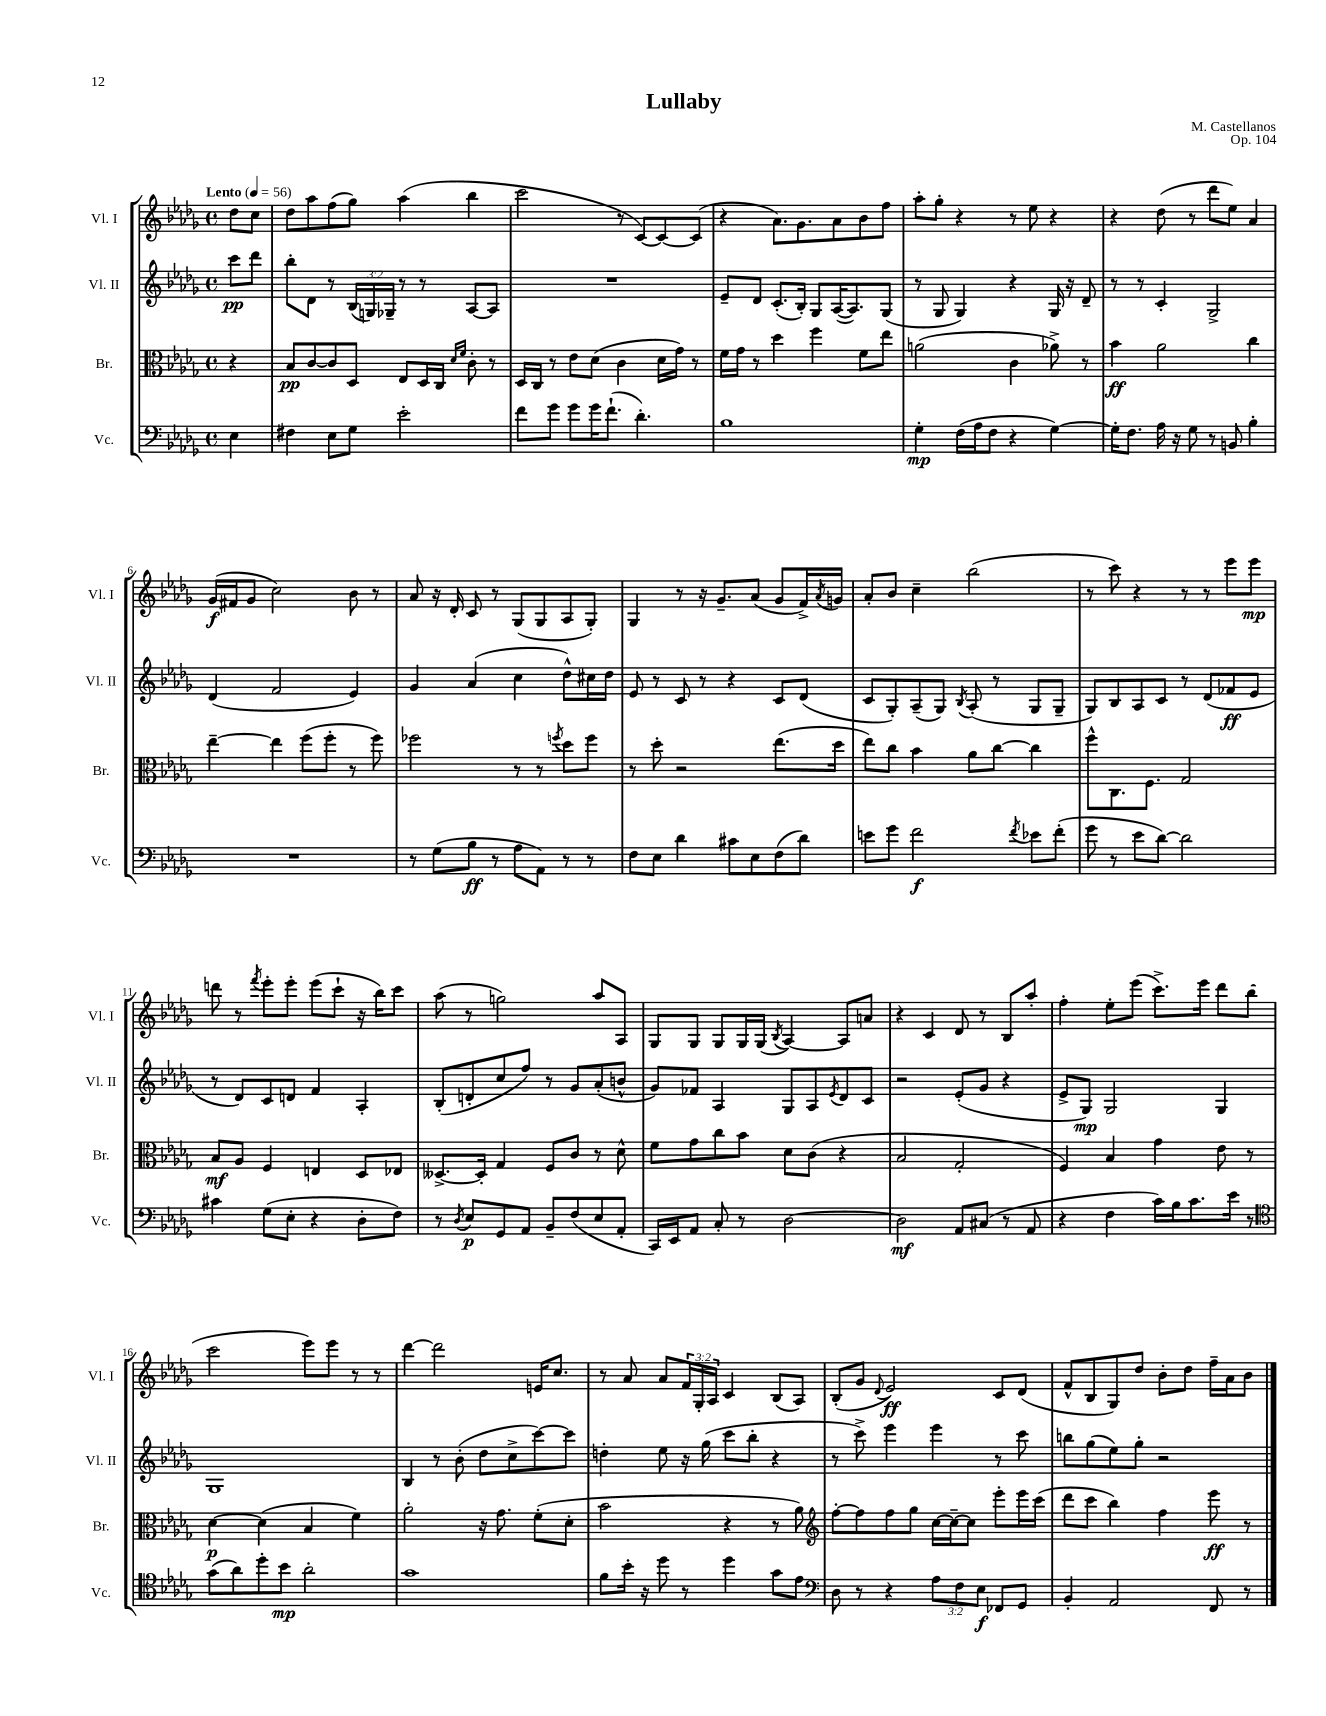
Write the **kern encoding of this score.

**kern	**dynam	**kern	**dynam	**kern	**dynam	**kern	**dynam
*part4	*part4	*part3	*part3	*part2	*part2	*part1	*part1
*staff4	*staff4	*staff3	*staff3	*staff2	*staff2	*staff1	*staff1
*I"Vc.	*	*I"Br.	*	*I"Vl. II	*	*I"Vl. I	*
*I'Vc.	*	*I'Br.	*	*I'Vl. II	*	*I'Vl. I	*
*clefF4	*	*clefC3	*	*clefG2	*	*clefG2	*
*k[b-e-a-d-g-]	*	*k[b-e-a-d-g-]	*	*k[b-e-a-d-g-]	*	*k[b-e-a-d-g-]	*
*M4/4	*	*M4/4	*	*M4/4	*	*M4/4	*
*met(c)	*	*met(c)	*	*met(c)	*	*met(c)	*
*MM56	*	*MM56	*	*MM56	*	*MM56	*
=	=	=	=	=	=	=	=
!	!	!	!	!	!	!LO:TX:a:B:t=Lento	!
4E-\	.	4r	.	8ccc\L	pp	8dd-\L	.
.	.	.	.	8ddd-\J	.	8cc\J	.
=1	=1	=1	=1	=1	=1	=1	=1
4F#X\	.	8B-/L	pp	8bb-'\L	.	8dd-\L	.
.	.	[8c/	.	8d-\J	.	8aa-\	.
8E-\L	.	8c/]	.	8r	.	(8ff\	.
8G-\J	.	8D-/J	.	(24B-/LL	.	8gg-\J)	.
.	.	.	.	24Gn/)	.	.	.
.	.	.	.	24G-X~/JJ	.	.	.
2e-'\	.	8E-/L	.	8r	.	(4aa-\	.
.	.	16D-/L	.	8r	.	.	.
.	.	16C/JJ	.	.	.	.	.
.	.	16qqd-/LL	.	.	.	.	.
.	.	16qqf/JJ	.	.	.	.	.
.	.	8c'\	.	[8A-/L	.	4bb-\	.
.	.	8r	.	8A-/J]	.	.	.
=2	=2	=2	=2	=2	=2	=2	=2
8f\L	.	16D-/LL	.	1r	.	2ccc\	.
.	.	16C/JJ	.	.	.	.	.
8g-\J	.	8r	.	.	.	.	.
8g-\L	.	8e-\L	.	.	.	.	.
16g-\K	.	(8d-\J	.	.	.	.	.
(8.f`\J	.	.	.	.	.	.	.
.	.	4c\	.	.	.	8r	.
4.d-'\)	.	.	.	.	.	[8c/L)	.
.	.	16d-\LL	.	.	.	8c/_	.
.	.	16g-\JJ)	.	.	.	.	.
.	.	8r	.	.	.	(8c/J]	.
=3	=3	=3	=3	=3	=3	=3	=3
1B-	.	16f\LL	.	8e-~/L	.	4r	.
.	.	16g-\JJ	.	.	.	.	.
.	.	8r	.	8d-/J	.	.	.
.	.	4dd-\	.	(8.c'/L	.	8.a-\L)	.
.	.	.	.	16B-'/Jk)	.	8.g-\	.
.	.	4ff\	.	8G-/L	.	.	.
.	.	.	.	([16A-/K	.	8a-\	.
.	.	.	.	8.A-/])	.	.	.
.	.	8f\L	.	.	.	8b-\	.
.	.	8ee-\J	.	(8G-/J	.	8ff\J	.
=4	=4	=4	=4	=4	=4	=4	=4
4G-'\	mp	(2an\	.	8r	.	8aa-'\L	.
.	.	.	.	8G-/	.	8gg-'\J	.
(16F\LL	.	.	.	4G-/)	.	4r	.
16A-\J	.	.	.	.	.	.	.
8F\J	.	.	.	.	.	.	.
4r	.	4c\	.	4r	.	8r	.
.	.	.	.	.	.	8ee-\	.
[4G-\)	.	8a-X^\)	.	16G-/	.	4r	.
.	.	.	.	16r	.	.	.
.	.	8r	.	8d-~/	.	.	.
=5	=5	=5	=5	=5	=5	=5	=5
16G-'\KL]	.	4b-\	ff	8r	.	4r	.
8.F\J	.	.	.	.	.	.	.
.	.	.	.	8r	.	.	.
16A-\	.	2a-\	.	4c'/	.	(8dd-\	.
16r	.	.	.	.	.	.	.
8G-\	.	.	.	.	.	8r	.
8r	.	.	.	2G-^/	.	8ddd-\L	.
8BBn/	.	.	.	.	.	8ee-\J)	.
4B-'\	.	4cc\	.	.	.	4a-/	.
!!LO:LB:g=z
=6	=6	=6	=6	=6	=6	=6	=6
1r	.	[4ee-~\	.	(4d-/	.	(16g-/LL	f
.	.	.	.	.	.	16f#X/J	.
.	.	.	.	.	.	8g-/J	.
.	.	4ee-\]	.	2f/	.	2cc\)	.
.	.	(8ff\L	.	.	.	.	.
.	.	8ff'\J	.	.	.	.	.
.	.	8r	.	4e-/)	.	8b-\	.
.	.	8ff\)	.	.	.	8r	.
=7	=7	=7	=7	=7	=7	=7	=7
8r	.	2ff-X\	.	4g-/	.	8a-/	.
(8G-\L	.	.	.	.	.	16r	.
.	.	.	.	.	.	16d-'/	.
8B-\J	ff	.	.	(4a-/	.	8c/	.
8r	.	.	.	.	.	8r	.
8A-\L	.	8r	.	4cc\	.	(8G-/L	.
8AA-\J)	.	8r	.	.	.	8G-/	.
.	.	8qffn/	.	.	.	.	.
8r	.	8dd-\L	.	8dd-^^\L)	.	8A-/	.
8r	.	8ff\J	.	16cc#X\L	.	8G-'/J)	.
.	.	.	.	16dd-\JJ	.	.	.
=8	=8	=8	=8	=8	=8	=8	=8
8F\L	.	8r	.	8e-/	.	4G-/	.
8E-\J	.	8dd-'\	.	8r	.	.	.
4d-\	.	2r	.	8c/	.	8r	.
.	.	.	.	8r	.	16r	.
.	.	.	.	.	.	8.g-~/L	.
8c#X\L	.	.	.	4r	.	.	.
8E-\	.	.	.	.	.	(8a-/J	.
(8F\	.	(8.ee-\L	.	8c/L	.	8g-/L	.
8d-\J)	.	.	.	(8d-/J	.	16f^/L)	.
.	.	.	.	.	.	8qa-/	.
.	.	16dd-\Jk	.	.	.	16gn/JJ	.
=9	=9	=9	=9	=9	=9	=9	=9
8en\L	.	8ee-\L)	.	8c/L	.	8a-'/L	.
8g-\J	.	8cc\J	.	8G-'/)	.	8b-/J	.
2f\	f	4b-\	.	(8A-~/	.	4cc~\	.
.	.	.	.	8G-/J)	.	.	.
.	.	.	.	8qB-/	.	.	.
.	.	8a-\L	.	(8A-'/	.	(2bb-\	.
.	.	[8cc\J	.	8r	.	.	.
8qf/	.	.	.	.	.	.	.
8e-X\L	.	4cc\]	.	8G-/L	.	.	.
(8f'\J	.	.	.	8G-~/J	.	.	.
=10	=10	=10	=10	=10	=10	=10	=10
8g-\	.	8ff^^\L	.	8G-/L)	.	8r	.
8r	.	8.C\	.	8B-/	.	8ccc\)	.
8e-\L	.	.	.	8A-/	.	4r	.
.	.	8.F\J	.	.	.	.	.
[8d-\J)	.	.	.	8c/J	.	.	.
2d-\]	.	2G-/	.	8r	.	8r	.
.	.	.	.	(8d-/L	.	8r	.
.	.	.	.	8f-X/	ff	8eee-\L	.
.	.	.	.	8e-/J	.	8eee-\J	mp
!!LO:LB:g=z
=11	=11	=11	=11	=11	=11	=11	=11
4c#X\	.	8B-/L	mf	8r	.	8dddn\	.
.	.	8A-/J	.	8d-/L)	.	8r	.
.	.	.	.	.	.	8qfff/	.
(8G-\L	.	4F/	.	8c/	.	8eee-'\L	.
8E-'\J	.	.	.	8dn/J	.	8eee-'\J	.
4r	.	4En/	.	4f/	.	(8eee-\L	.
.	.	.	.	.	.	8ccc`\J	.
8D-'\L	.	8D-/L	.	4A-'/	.	16r	.
.	.	.	.	.	.	16bb-\KL)	.
8F\J)	.	8E-X/J	.	.	.	8ccc\J	.
=12	=12	=12	=12	=12	=12	=12	=12
8r	.	[8.D--X^/L	.	(8B-'/L	.	(8aa-\	.
8qD-/	.	.	.	.	.	.	.
8E-/L	p	.	.	8dn'/	.	8r	.
.	.	16D--'/Jk]	.	.	.	.	.
8GG-/	.	4G-/	.	8cc/	.	2ggn\)	.
8AA-/J	.	.	.	8ff/J)	.	.	.
8BB-~/L	.	8F/L	.	8r	.	.	.
(8F/	.	8c/J	.	8g-/L	.	.	.
8E-/	.	8r	.	(8a-'/	.	8aa-/L	.
8AA-'/J	.	8d-^^\	.	8bn^^/J	.	8A-/J	.
=13	=13	=13	=13	=13	=13	=13	=13
16CC/LL)	.	8f\L	.	8g-/L)	.	8G-/L	.
16EE-/J	.	.	.	.	.	.	.
8AA-/J	.	8g-\	.	8f-X/J	.	8G-/J	.
8C'/	.	8cc\	.	4A-/	.	8G-/L	.
8r	.	8b-\J	.	.	.	16G-/L	.
.	.	.	.	.	.	(16G-/JJ	.
.	.	.	.	.	.	8qB-/	.
[2D-\	.	8d-\L	.	8G-/L	.	[4A-/)	.
.	.	(8c\J	.	8A-/	.	.	.
.	.	.	.	8qe-/	.	.	.
.	.	4r	.	8d-/	.	8A-/L]	.
.	.	.	.	8c/J	.	8an/J	.
=14	=14	=14	=14	=14	=14	=14	=14
2D-\]	mf	2B-/	.	2r	.	4r	.
.	.	.	.	.	.	4c/	.
8AA-/L	.	2G-'/	.	(8e-'/L	.	8d-/	.
(8C#X/J	.	.	.	8g-/J	.	8r	.
8r	.	.	.	4r	.	8B-/L	.
8AA-/	.	.	.	.	.	8aa-'/J	.
=15	=15	=15	=15	=15	=15	=15	=15
4r	.	4F/)	.	8e-^/L	.	4ff'\	.
.	.	.	.	8G-/J)	mp	.	.
4F\	.	4B-/	.	2G-/	.	8ee-'\L	.
.	.	.	.	.	.	(8eee-\J	.
16c\LL)	.	4g-\	.	.	.	8.ccc^\L)	.
16B-\J	.	.	.	.	.	.	.
8.c\	.	.	.	.	.	.	.
.	.	.	.	.	.	16eee-\Jk	.
.	.	8e-\	.	4G-/	.	8ddd-\L	.
16e-\Jk	.	.	.	.	.	.	.
8r	.	8r	.	.	.	(8bb-\J	.
!!LO:LB:g=z
=16	=16	=16	=16	=16	=16	=16	=16
*clefC4	*	*	*	*	*	*	*
(8g-\L	.	[4d-\	p	1G-	.	2ccc\	.
8a-\)	.	.	.	.	.	.	.
8dd-'\	.	(4d-\]	.	.	.	.	.
8b-\J	mp	.	.	.	.	.	.
2a-'\	.	4B-/	.	.	.	8eee-\L)	.
.	.	.	.	.	.	8eee-\J	.
.	.	4f\)	.	.	.	8r	.
.	.	.	.	.	.	8r	.
=17	=17	=17	=17	=17	=17	=17	=17
1g-	.	2a-'\	.	4B-/	.	[4ddd-\	.
.	.	.	.	8r	.	2ddd-\]	.
.	.	.	.	(8b-'\	.	.	.
.	.	16r	.	8dd-\L	.	.	.
.	.	8.g-\	.	.	.	.	.
.	.	.	.	8cc^\	.	.	.
.	.	(8f'\L	.	[8ccc\)	.	16en/KL	.
.	.	.	.	.	.	8.cc/J	.
.	.	8d-'\J	.	8ccc\J]	.	.	.
=18	=18	=18	=18	=18	=18	=18	=18
8f\L	.	2b-\	.	4ddn'\	.	8r	.
16b-'\Jk	.	.	.	.	.	8a-/	.
16r	.	.	.	.	.	.	.
8dd-\	.	.	.	8ee-\	.	8a-/L	.
8r	.	.	.	16r	.	24f/L	.
.	.	.	.	.	.	24G-'/	.
.	.	.	.	(16gg-\	.	.	.
.	.	.	.	.	.	24A-/JJ	.
4dd-\	.	4r	.	8ccc\L	.	4c/	.
.	.	.	.	8bb-'\J	.	.	.
8g-\L	.	8r	.	4r	.	(8B-/L	.
8e-\J	.	8a-\)	.	.	.	8A-/J)	.
=19	=19	=19	=19	=19	=19	=19	=19
*clefF4	*	*clefG2	*	*	*	*	*
8D-\	.	[8ff'\L	.	8r	.	(8B-'/L	.
8r	.	8ff\]	.	8ccc^\)	.	8g-/J	.
.	.	.	.	.	.	8qqd-/	.
4r	.	8ff\	.	4eee-\	.	2e-/)	ff
.	.	8gg-\J	.	.	.	.	.
12A-\L	.	[16cc\LL	.	4eee-\	.	.	.
.	.	16cc~\J_	.	.	.	.	.
12F\	.	.	.	.	.	.	.
.	.	8cc\J]	.	.	.	.	.
12E-\J	f	.	.	.	.	.	.
8FF-X/L	.	8eee-'\L	.	8r	.	8c/L	.
8GG-/J	.	16eee-\L	.	8ccc\	.	(8d-/J	.
.	.	(16ccc\JJ	.	.	.	.	.
=20	=20	=20	=20	=20	=20	=20	=20
4BB-'/	.	8ddd-\L	.	8bbn\L	.	8f^^/L	.
.	.	8ccc\J	.	(8gg-\	.	8B-/	.
2AA-/	.	4bb-\)	.	8ee-\)	.	8G-/)	.
.	.	.	.	8gg-'\J	.	8dd-/J	.
.	.	4ff\	.	2r	.	8b-'\L	.
.	.	.	.	.	.	8dd-\J	.
8FF/	.	8eee-\	ff	.	.	16ff~\LL	.
.	.	.	.	.	.	16a-\J	.
8r	.	8r	.	.	.	8b-\J	.
==	==	==	==	==	==	==	==
*-	*-	*-	*-	*-	*-	*-	*-
